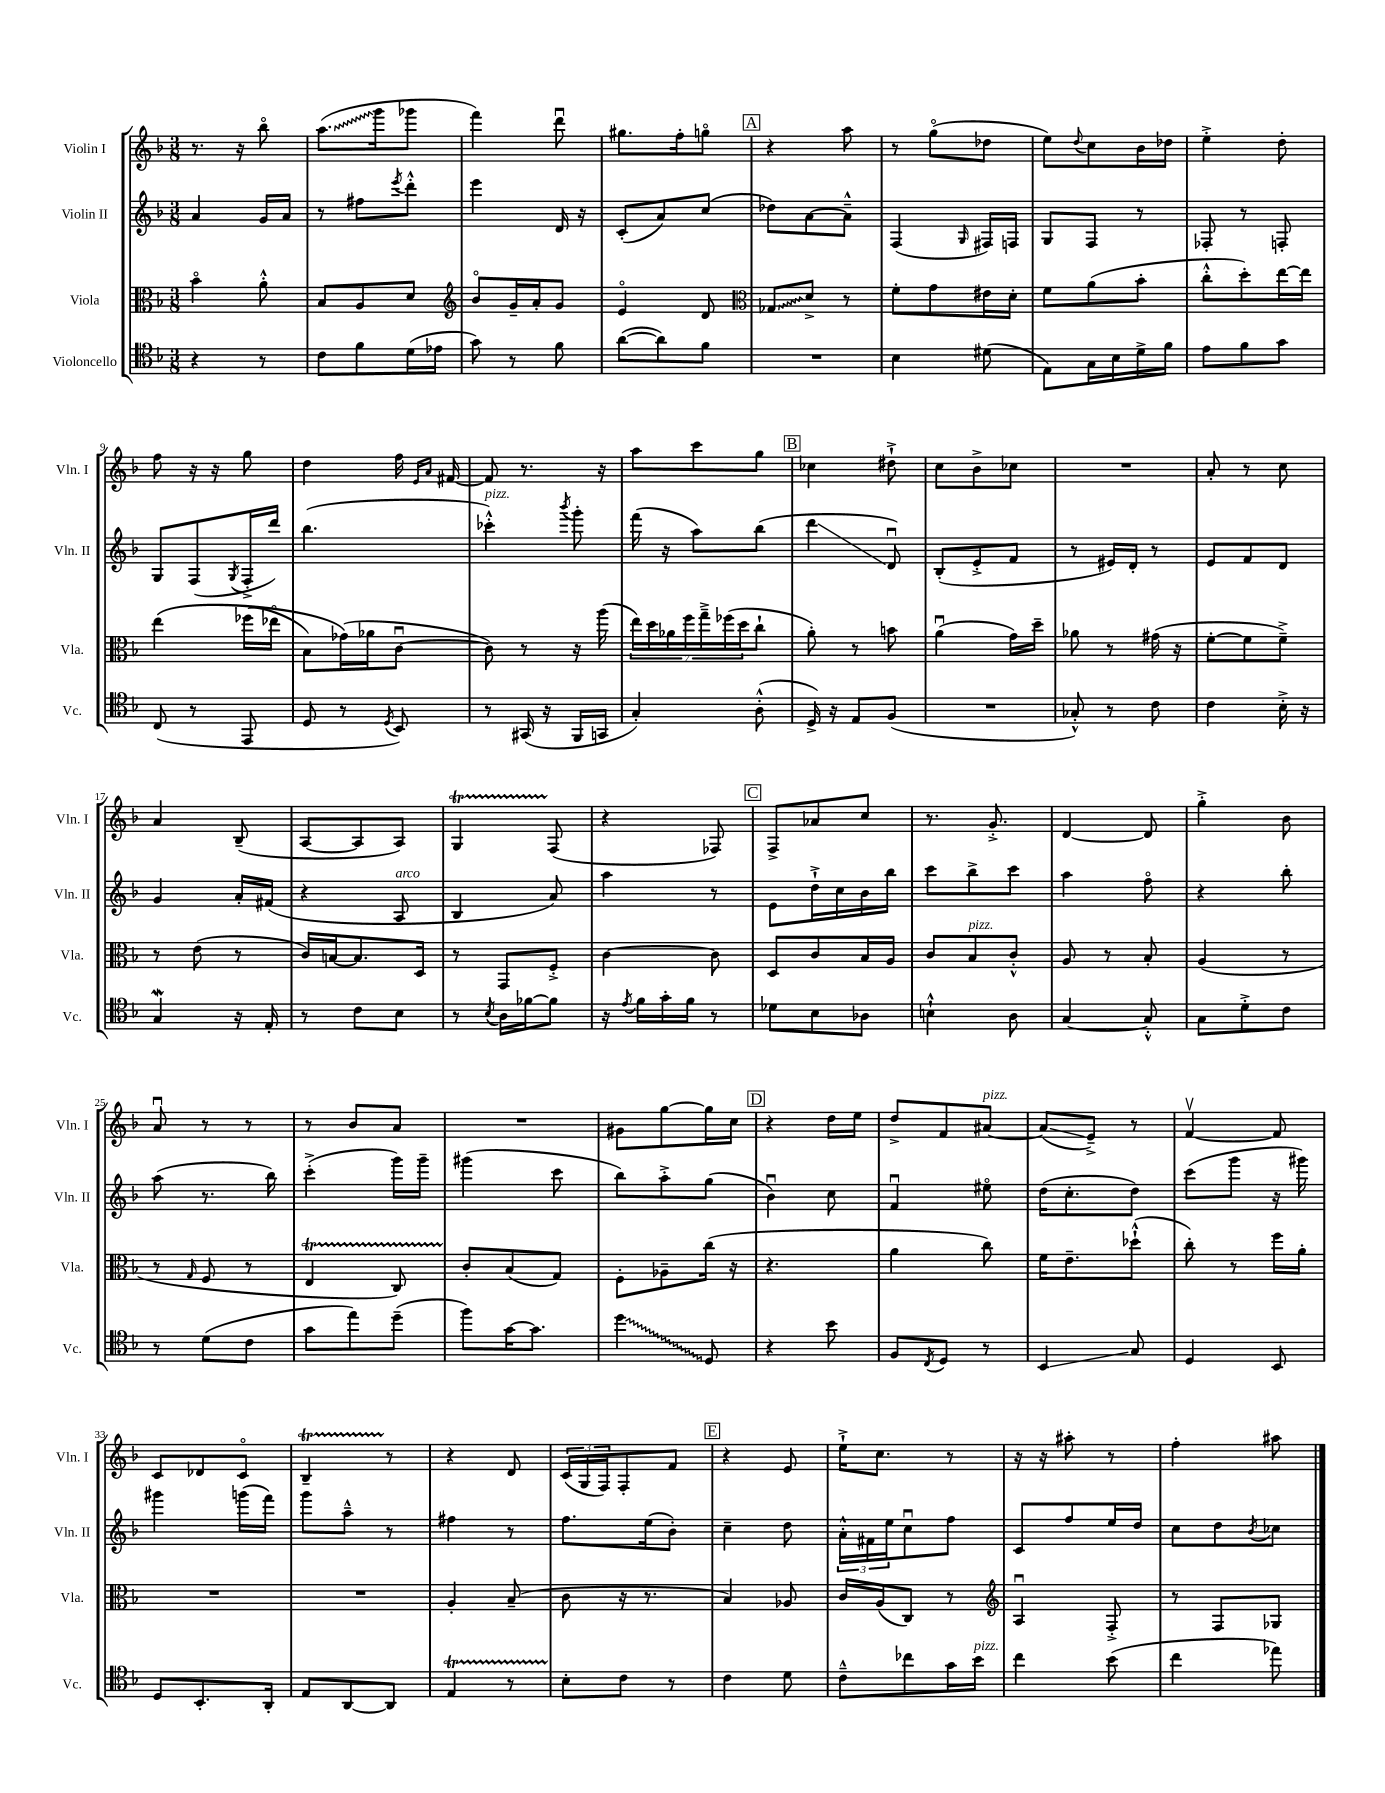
<<
\new StaffGroup <<
\new Staff = "s0" \with { instrumentName = "Violin I" shortInstrumentName = "Vln. I" } {
    \clef treble \key f \major \numericTimeSignature \time 3/8
    r8. r16 bes''8\flageolet |
    \once \override Glissando.style = #'zigzag a''8.\glissando( g'''16 ges'''8 |
    f'''4) d'''8\downbow |
    gis''8. f''16-. g''8\flageolet |
    \mark \markup { \box "A" } r4 a''8 |
    r8 g''8\flageolet( des''8 |
    e''8) \appoggiatura { d''8 } c''8 bes'16 des''16 |
    e''4-.-> d''8-. |
    f''8 r16 r16 g''8 |
    d''4 f''16 \grace { e'16 a'16 } fis'16~ |
    fis'8 r8. r16 |
    a''8 c'''8 g''8 |
    \mark \markup { \box "B" } ces''4 dis''8-!-> |
    c''8 bes'8-> ces''8 |
    R4. |
    a'8-. r8 c''8 |
    a'4 bes8--( |
    a8~ a8 a8) |
    g4\startTrillSpan f8\stopTrillSpan( |
    r4 fes8) |
    \mark \markup { \box "C" } f8-> aes'8 c''8 |
    r8. g'8.-.-> |
    d'4~ d'8 |
    g''4-.-> bes'8 |
    a'8\downbow r8 r8 |
    r8 bes'8 a'8 |
    R4. |
    gis'8 g''8~ g''16 c''16 |
    \mark \markup { \box "D" } r4 d''16 e''16 |
    d''8-> f'8 ais'8~^\markup { \italic "pizz." } |
    ais'8\glissando( e'8--->) r8 |
    f'4~\upbow f'8 |
    c'8 des'8 c'8\flageolet |
    bes4--\startTrillSpan r8\stopTrillSpan |
    r4 d'8 |
    \tuplet 3/2 { c'16( g16 f16) } f8-. f'8 |
    \mark \markup { \box "E" } r4 e'8 |
    e''16-!-> c''8. r8 |
    r16 r16 ais''8-. r8 |
    f''4-. ais''8 \bar "|." |
}
\new Staff = "s1" \with { instrumentName = "Violin II" shortInstrumentName = "Vln. II" } {
    \clef treble \key f \major \numericTimeSignature \time 3/8
    a'4 g'16 a'16 |
    r8 fis''8 \acciaccatura { e'''8 } d'''8-.-^ |
    e'''4 d'16 r16 |
    c'8-.( a'8) c''8( |
    \mark \markup { \box "A" } des''8) a'8~ a'8---^ |
    f4( \grace { g16 } fis16) f16 |
    g8 f8 r8 |
    fes8-. r8 f8-. |
    g8 f8( \acciaccatura { g8 } f16-.-> d'''16) |
    bes''4.( |
    ces'''4-.-^^\markup { \italic "pizz." }) \acciaccatura { bes'''8 } g'''8-. |
    f'''16( r16 a''8) bes''8( |
    \mark \markup { \box "B" } d'''4\glissando d'8\downbow) |
    bes8-.( e'8-.-> f'8 |
    r8 eis'16) d'16-. r8 |
    e'8 f'8 d'8 |
    g'4 a'16-. fis'16( |
    r4 a8^\markup { \italic "arco" } |
    bes4 a'8) |
    a''4 r8 |
    \mark \markup { \box "C" } e'8 d''16-!-> c''16 bes'16 bes''16 |
    c'''8 bes''8-> c'''8 |
    a''4 f''8\flageolet |
    r4 bes''8-. |
    a''8( r8. bes''16) |
    c'''4-.->( g'''16) g'''16-- |
    gis'''4( c'''8 |
    bes''8) a''8-.-> g''8( |
    \mark \markup { \box "D" } bes'4\downbow) c''8 |
    f'4\downbow eis''8\flageolet |
    d''16( c''8.-. d''8) |
    c'''8( g'''8 r16 gis'''16) |
    gis'''4 g'''16( f'''16) |
    g'''8 a''8---^ r8 |
    fis''4 r8 |
    f''8. e''16( bes'8-.) |
    \mark \markup { \box "E" } c''4-- d''8 |
    \tuplet 3/2 { a'16-.-^ fis'16 e''16 } c''8\downbow f''8 |
    c'8 f''8 e''16 d''16 |
    c''8 d''8 \acciaccatura { bes'8 } ces''8 \bar "|." |
}
\new Staff = "s2" \with { instrumentName = "Viola" shortInstrumentName = "Vla." } {
    \clef alto \key f \major \numericTimeSignature \time 3/8
    bes'4\flageolet a'8-.-^ |
    bes8 a8 d'8 |
    \clef treble bes'8\flageolet g'16-- a'16-. g'8 |
    e'4\flageolet d'8 |
    \mark \markup { \box "A" } \clef alto \once \override Glissando.style = #'zigzag ges8\glissando d'8-> r8 |
    f'8-. g'8 eis'16 d'16-. |
    f'8 a'8( bes'8-. |
    c''8-.-^ d''8-.) e''16~ e''16 |
    e''4\( fes''16( ees''16\flageolet |
    bes8) ges'16(\) aes'16 c'8~\downbow |
    c'8) r8 r16 a''16( |
    \tuplet 7/4 { e''16) d''16 aes'16 f''16 g''16---> fes''16( d''16 } c''8-! |
    \mark \markup { \box "B" } a'8-.) r8 b'8 |
    a'4\downbow( g'16) d''16-- |
    aes'8 r8 gis'16( r16 |
    f'8~-. f'8 f'8--->) |
    r8 e'8( r8 |
    c'16) b16~ b8. d16 |
    r8 g,8 f8-.-> |
    c'4~ c'8 |
    \mark \markup { \box "C" } d8 c'8 bes16 a16 |
    c'8 bes8^\markup { \italic "pizz." } c'8-.-^ |
    a8 r8 bes8-. |
    a4( r8 |
    r8 \grace { g16 } f8 r8 |
    e4\startTrillSpan c8) |
    c'8-.\stopTrillSpan bes8( g8) |
    f8-. aes8-- c''16( r16 |
    \mark \markup { \box "D" } r4. |
    a'4 c''8) |
    f'16 e'8.-- des''8-!-^( |
    c''8-.) r8 f''16 a'16-. |
    R4. |
    R4. |
    a4-. bes8--( |
    c'8 r16 r8. |
    \mark \markup { \box "E" } bes4) aes8 |
    c'16 a16( c8) r8 |
    \clef treble a4\downbow f8-.-> |
    r8 f8 ges8 \bar "|." |
}
\new Staff = "s3" \with { instrumentName = "Violoncello" shortInstrumentName = "Vc." } {
    \clef tenor \key f \major \numericTimeSignature \time 3/8
    r4 r8 |
    c'8 f'8 d'16( ees'16 |
    g'8) r8 f'8 |
    a'8~( a'8) f'8 |
    \mark \markup { \box "A" } R4. |
    bes4 dis'8( |
    e8) g16 bes16 d'16-> f'16 |
    e'8 f'8 g'8 |
    c8( r8 e,8 |
    d8 r8 \acciaccatura { d8 } bes,8) |
    r8 gis,16( r16 f,16 g,16 |
    g4-.) a8-.-^( |
    \mark \markup { \box "B" } d16->) r16 e8 f8( |
    R4. |
    ges8-.-^) r8 c'8 |
    c'4 bes16-.-> r16 |
    g4\mordent r16 e16-. |
    r8 c'8 bes8 |
    r8 \acciaccatura { bes8 } a16 fes'16~ fes'8 |
    r16 \acciaccatura { e'8 } f'16 g'16-. f'16 r8 |
    \mark \markup { \box "C" } des'8 bes8 aes8 |
    b4-!-^ a8 |
    g4~ g8-.-^ |
    g8 d'8-.-> c'8 |
    r8 d'8( c'8 |
    g'8 e''8) d''8--( |
    f''8) g'16~ g'8. |
    \once \override Glissando.style = #'zigzag d''4\glissando d8 |
    \mark \markup { \box "D" } r4 bes'8 |
    f8 \acciaccatura { c8 } d8 r8 |
    bes,4\glissando g8 |
    d4 bes,8 |
    d8 bes,8.-. a,16-. |
    e8 a,8~ a,8 |
    e4\startTrillSpan r8 |
    bes8-.\stopTrillSpan c'8 r8 |
    \mark \markup { \box "E" } c'4 d'8 |
    c'8---^ ces''8 g'16 bes'16^\markup { \italic "pizz." } |
    c''4 bes'8( |
    c''4 ees''8) \bar "|." |
}
>>
>>
